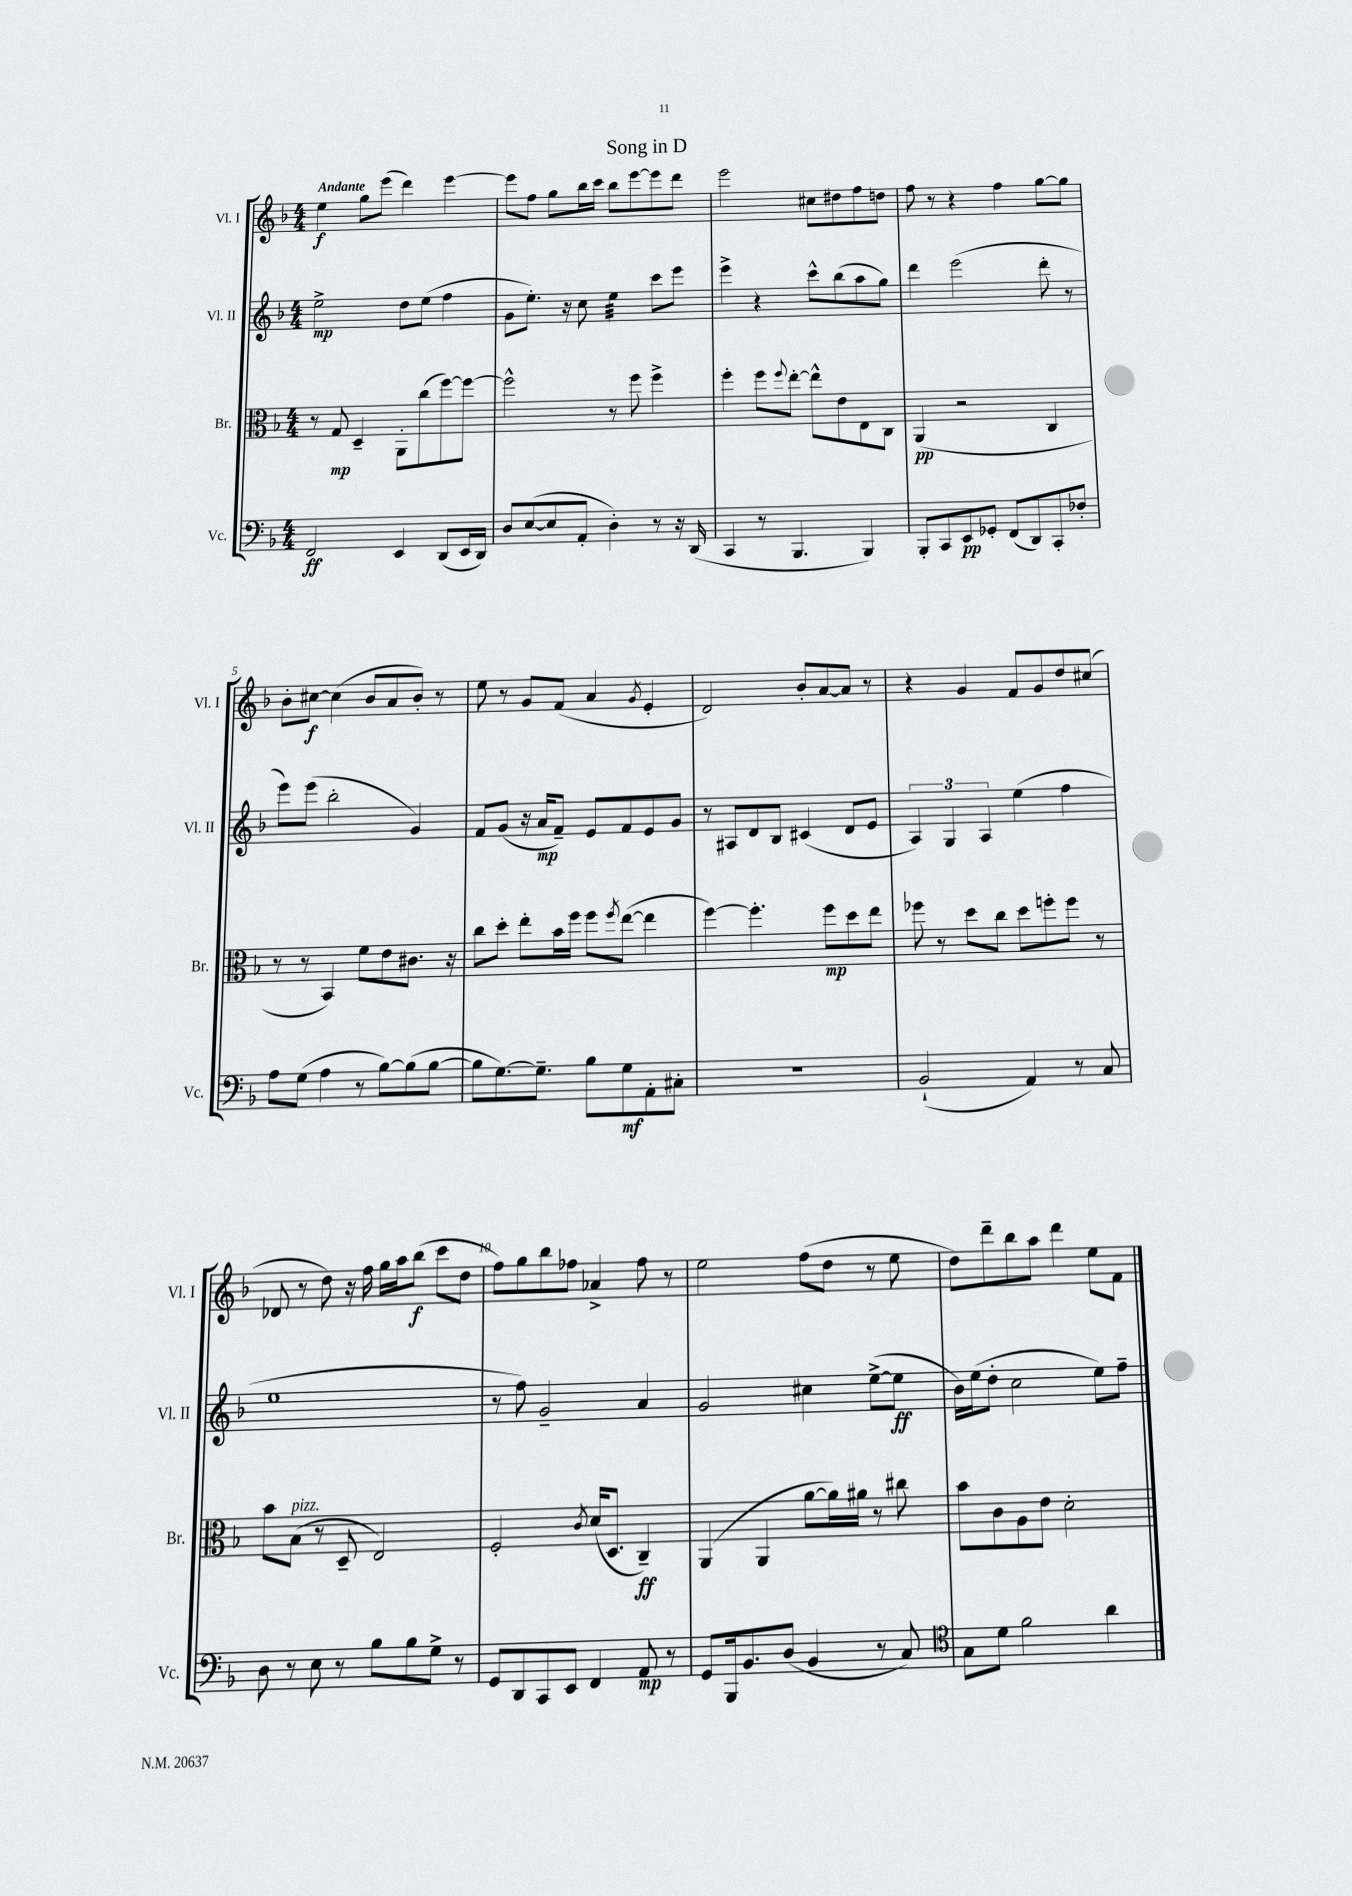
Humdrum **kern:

**kern	**kern	**kern	**kern
*staff4	*staff3	*staff2	*staff1
*clefF4	*clefC3	*clefG2	*clefG2
*k[b-]	*k[b-]	*k[b-]	*k[b-]
*M4/4	*M4/4	*M4/4	*M4/4
2FF/	8r	2ee^\	4ee\
.	8G/	.	.
.	4D~/	.	8gg\L
.	.	.	(8eee\J
4EE/	8AA'\L	8dd\L	4ddd\)
.	(8cc\	(8ee\J	.
(8DD/L	[8ff\)	4ff\	[4eee\
16EE/L	8ff\_J	.	.
16DD/JJ)	.	.	.
=	=	=	=
8D/L	2ff^^\]	8g\L	8eee\]L
([8E/	.	8.ee'\J)	8ff\J
8E/]	.	.	8gg\L
.	.	16r	.
8AA'/J	.	8cc\	16bb-\L
.	.	.	16ccc\JJ
4D'\)	8r	4ee\	8bb-\L
.	8ff\	.	[8eee\
8r	4ff^\	8ccc\L	8eee\]
16r	.	8eee\J	8ddd\J
(16DD/	.	.	.
=	=	=	=
4CC/	4ff'\	4eee^\	2eee\
8r	8ff\L	4r	.
.	8qqff/	.	.
4.BBB-/	[8ee'\J	.	.
.	8ee^^\]L	8ccc^^\L	8cc#\L
.	8e\	(8bb-\	8dd#\
4BBB-/)	8E\	8aa\	8ff\
.	8C\J	8gg\J)	8dd\J
=	=	=	=
8BBB-'/L	(4AA/	4ddd\	8ff\
8CC/	.	.	8r
8EE/	2r	(2eee\	4r
8GG-'/J	.	.	.
(8FF/L	.	.	4ff\
8DD/)	.	.	.
8CC'/	4C/	8ddd'\	[8gg\L
8F-'/J	.	8r	8gg\]J
=	=	=	=
8A\L	8r	8eee\L)	8b-'\L
(8G\J	8r	(8eee\J	[8cc#\J
4A\	4BB-/)	2bb-'\	(4cc#\]
8r	8f\L	.	8b-/L
[8B-\L)	8e\	.	8a/
(8B-\]	8.c#\J	4g/)	8b-'/J)
[8B-\J	.	.	8r
.	16r	.	.
=	=	=	=
8B-\]L	8cc\L	8f/L	8ee\
[8.G\)	8dd'\J	(8g/J	8r
.	8ee'\L	16r	8g/L
8.G~\]J	.	16a/LK	.
.	16b-\L	8f~/J)	(8f/J
.	16ff\JJ	.	.
8B-\L	8ff\L	8e/L	4a/
.	8qff/	.	.
8G\	([8ee\J	8f/	.
.	.	.	8qg/
8AA'\	4ee\]	8e/	4e'/
8C#'\J	.	8g/J	.
=	=	=	=
1r	[4ff\)	8r	2d/)
.	.	8A#/L	.
.	4.ff'\]	8d/	.
.	.	8B-/J	.
.	.	(4c#/	8b-'/L
.	8ff\L	.	[8a/
.	8dd\	8d/L	8a/]J
.	8ee\J	8e/J	8r
=	=	=	=
(2BB-`/	8ff-\	6A/)	4r
.	8r	.	.
.	.	6G/	.
.	8dd\L	.	4g/
.	.	6A/	.
.	8cc\J	.	.
4AA/)	8dd\L	(4ee\	8f/L
.	8ff'\	.	8g/
8r	8ff\J	4ff\	8dd/
8C/	8r	.	(8cc#/J
=	=	=	=
8D\	8b-\L	1ee	8d-/
8r	(8B-\J	.	8r
8E\	8r	.	8dd\)
8r	8D~/	.	16r
.	.	.	16ff\
8B-\L	2E/)	.	16gg\LL
.	.	.	16aa\J
8B-\	.	.	(8bb-\J
8G^\J	.	.	8ccc\L
8r	.	.	8dd\J
=	=	=	=
8GG/L	2F'/	8r	8ff\L)
8DD/	.	8ff\)	8gg\
8CC/	.	2g~/	8bb-\
8EE/J	.	.	8ff-\J
.	8qc/	.	.
4FF/	(16d/LK	.	4a-^/
.	8.D/J	.	.
8AA/	4C~/)	4a/	8ff-\
8r	.	.	8r
=	=	=	=
8GG/L	(4AA/	2g/	2ee\
16BBB-/k	.	.	.
8.BB-/	.	.	.
.	4AA/	.	.
(8D/J	.	.	.
4BB-/	[8a\L	4cc#\	(8ff\L
.	16a\]L)	.	8dd\J
.	16a#\JJ	.	.
8r	8r	([8ee^\L	8r
8C/)	8cc#\	8ee\]J	8ee\
=	=	=	=
*clefC4	*	*	*
8G\L	8b-\L	16b-\LL)	8dd\L)
.	.	(16ee\J	.
8d\J	8c\	8dd'\J	8ddd~\
2f\	8A\	2cc\	8bb-\
.	8e\J	.	8aa\J
.	2d'\	.	4ddd\
4a\	.	8ee\L)	8ee\L
.	.	8ff~\J	8f\J
==	==	==	==
*-	*-	*-	*-
